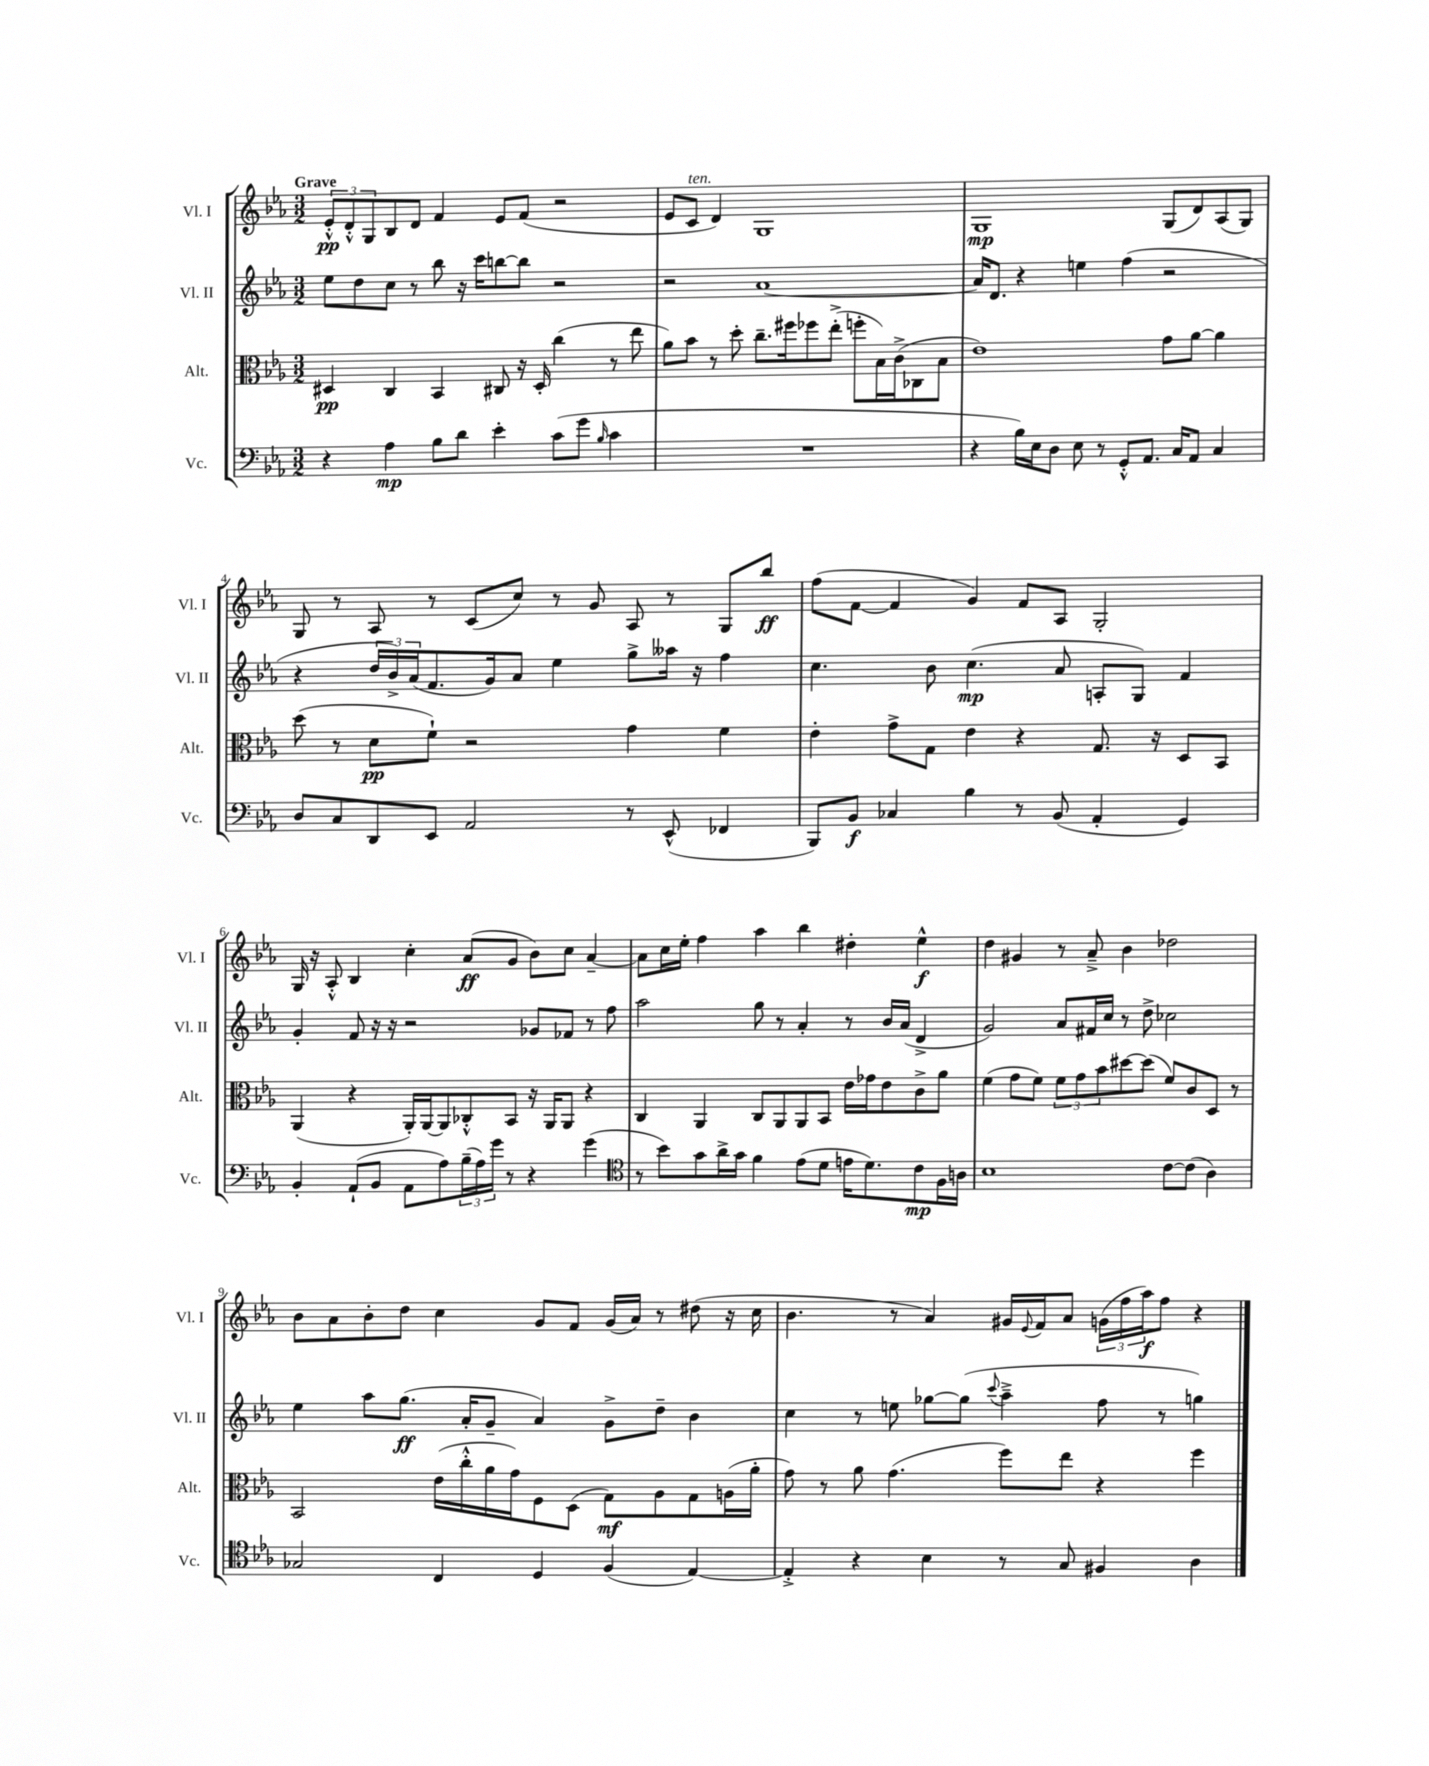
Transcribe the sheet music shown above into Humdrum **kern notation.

**kern	**kern	**kern	**kern
*staff4	*staff3	*staff2	*staff1
*clefF4	*clefC3	*clefG2	*clefG2
*k[b-e-a-]	*k[b-e-a-]	*k[b-e-a-]	*k[b-e-a-]
*M3/2	*M3/2	*M3/2	*M3/2
4r	4D#/	8ee-\L	12e-'^^/L
.	.	.	12d'^^/
.	.	8dd\	.
.	.	.	12G/
4A-\	4C/	8cc\J	8B-/
.	.	8r	8d/J
8B-\L	4BB-/	8bb-\	4f/
8d\J	.	16r	.
.	.	16ccc\LK	.
4e-'\	8C#/	[8bb\	8e-/L
.	16r	8bb\]J	(8f/J
.	16D#'/	.	.
(8c\L	(4cc\	2r	2r
8g\J	.	.	.
16qqB-/	.	.	.
4c\	8r	.	.
.	8ee-\	.	.
=	=	=	=
1.r	8a-\L)	2r	8e-/L
.	8b-\J	.	8c/J
.	8r	.	4d/)
.	8dd'\	.	.
.	8.cc~\L	[1a-	1G
.	16ff#\k	.	.
.	8ff-\	.	.
.	(8ee-'^\J	.	.
.	8ff'\L	.	.
.	16B-\L)	.	.
.	(16c^\J	.	.
.	8C-\	.	.
.	8B-\J	.	.
=	=	=	=
4r	1e-)	16a-/]LK	1G
.	.	8.d/J	.
16B-\LL)	.	4r	.
16E-\J	.	.	.
8D\J	.	.	.
8E-\	.	4ee\	.
8r	.	.	.
8GG'^^/L	.	(4ff\	.
8.AA-/J	.	.	.
.	8g\L	2r	(8G/L
16C/LK	.	.	.
8AA-/J	[8a-\J	.	8d/)
4C/	4a-\]	.	(8A-/
.	.	.	8G/J)
=	=	=	=
8D/L	(8dd\	4r	8G/
8C/	8r	.	8r
8DD/	8d\L	24dd/LL	8A-/
.	.	24b-^/)	.
.	.	(24a-/J	.
8EE-/J	8f`\J)	8.f/	8r
2AA-/	2r	.	(8c/L
.	.	16g/k)	.
.	.	8a-/J	8cc/J)
.	.	4ee-\	8r
.	.	.	8g/
8r	4g\	8gg^\L	8A-/
(8EE-^^/	.	16aa--\Jk	8r
.	.	16r	.
4FF-/	4f\	4ff\	8G/L
.	.	.	8bb-/J
=	=	=	=
8BBB-/L)	4e-'\	4.cc\	(8ff\L
8BB-/J	.	.	[8f\J
4C-/	8g^\L	.	4f/]
.	8G\J	8b-\	.
4B-\	4e-\	(4.cc\	4g/)
8r	4r	.	8f/L
(8BB-/	.	8a-/	8A-/J
4AA-'/	8.G/	8A'/L	2G'/
.	.	8G/J)	.
.	16r	.	.
4GG/)	8D/L	4f/	.
.	8BB-/J	.	.
=	=	=	=
4BB-'/	(4AA-/	4g'/	16G/
.	.	.	16r
.	.	.	8A-'^^/
(8AA-`/L	4r	8f/	4B-/
8BB-/J	.	16r	.
.	.	16r	.
8AA-\L	16AA-'/LL)	2r	4cc'\
.	[16AA-/J	.	.
8A-\)	8AA-/]	.	.
(24B-~\L	8C-'^^/	.	(8a-/L
24A-\)	.	.	.
24g\JJ	.	.	.
8r	8BB-/J	.	8g/J
4r	16r	8g-/L	8b-\L)
.	16AA-/LK	.	.
.	8AA-/J	8f-/J	8cc\J
(4g\	4r	8r	[4a-~/
.	.	8ff\	.
=	=	=	=
*clefC4	*	*	*
8r	4C/	2aa-\	8a-\]L
8b-\L)	.	.	16cc\L
.	.	.	16ee-'\JJ
8g\	4AA-/	.	4ff\
16a-^\L	.	.	.
16g\JJ	.	.	.
4f\	8C/L	8gg\	4aa-\
.	8AA-/	8r	.
(8e-\L	8AA-/	4a-'/	4bb-\
8d\J	8BB-/J	.	.
16e\LK	16e-\LL	8r	4dd#'\
8.d\)	16g-\J	.	.
.	8e-\	16b-/LL	.
.	.	(16a-/JJ	.
8c\	8c^\	4d^/	4ee-^^\
16F\L	8a-\J	.	.
16A\JJ	.	.	.
=	=	=	=
1B-	(4f\	2g/)	4dd\
.	8g\L	.	4g#/
.	8f\J)	.	.
.	12f\L	8a-/L	8r
.	12g\	.	.
.	.	16f#/L	8a-~^/
.	12b-\	.	.
.	.	16cc/JJ	.
.	[8dd#\	8r	4b-\
.	(8dd#\]J	8dd^\	.
[8c\L	8f/L)	2cc-\	2dd-\
(8c\]J	8c/	.	.
4A-\)	8D/J	.	.
.	8r	.	.
=	=	=	=
2G-/	2BB-/	4ee-\	8b-\L
.	.	.	8a-\
.	.	8aa-\L	8b-'\
.	.	(8.gg\J	8dd\J
4C/	(16e-\LL	.	4cc\
.	16cc'^^\	16a-'/LK	.
.	16a-\	8g~/J	.
.	16g\J)	.	.
4D/	8F\	4a-/)	8g/L
.	(8D\J	.	8f/J
(4F/	8G\L)	8g^\L	(16g/LL
.	.	.	16a-/JJ)
.	8A-\	8dd~\J	8r
[4E-/)	8G\	4b-\	(8dd#\
.	(16A\L	.	16r
.	16a-'\JJ	.	16cc\
=	=	=	=
4E-'^/]	8g\)	4cc\	4.b-\
.	8r	.	.
4r	8a-\	8r	.
.	(4.g\	8ee\	8r
4B-\	.	[8gg-\L	4a-/)
.	.	(8gg-\]J	.
.	.	8qqccc/	.
8r	8ff\L)	4aa-~^\	16g#/LL
.	.	.	8qqe-/
.	.	.	16f/J
8G/	8ee-\J	.	8a-/J
4F#/	4r	8ff\	(24g\LL
.	.	.	24ff\
.	.	.	24aa-\J)
.	.	8r	8ff\J
4A-\	4ff\	4gg\)	4r
==	==	==	==
*-	*-	*-	*-
